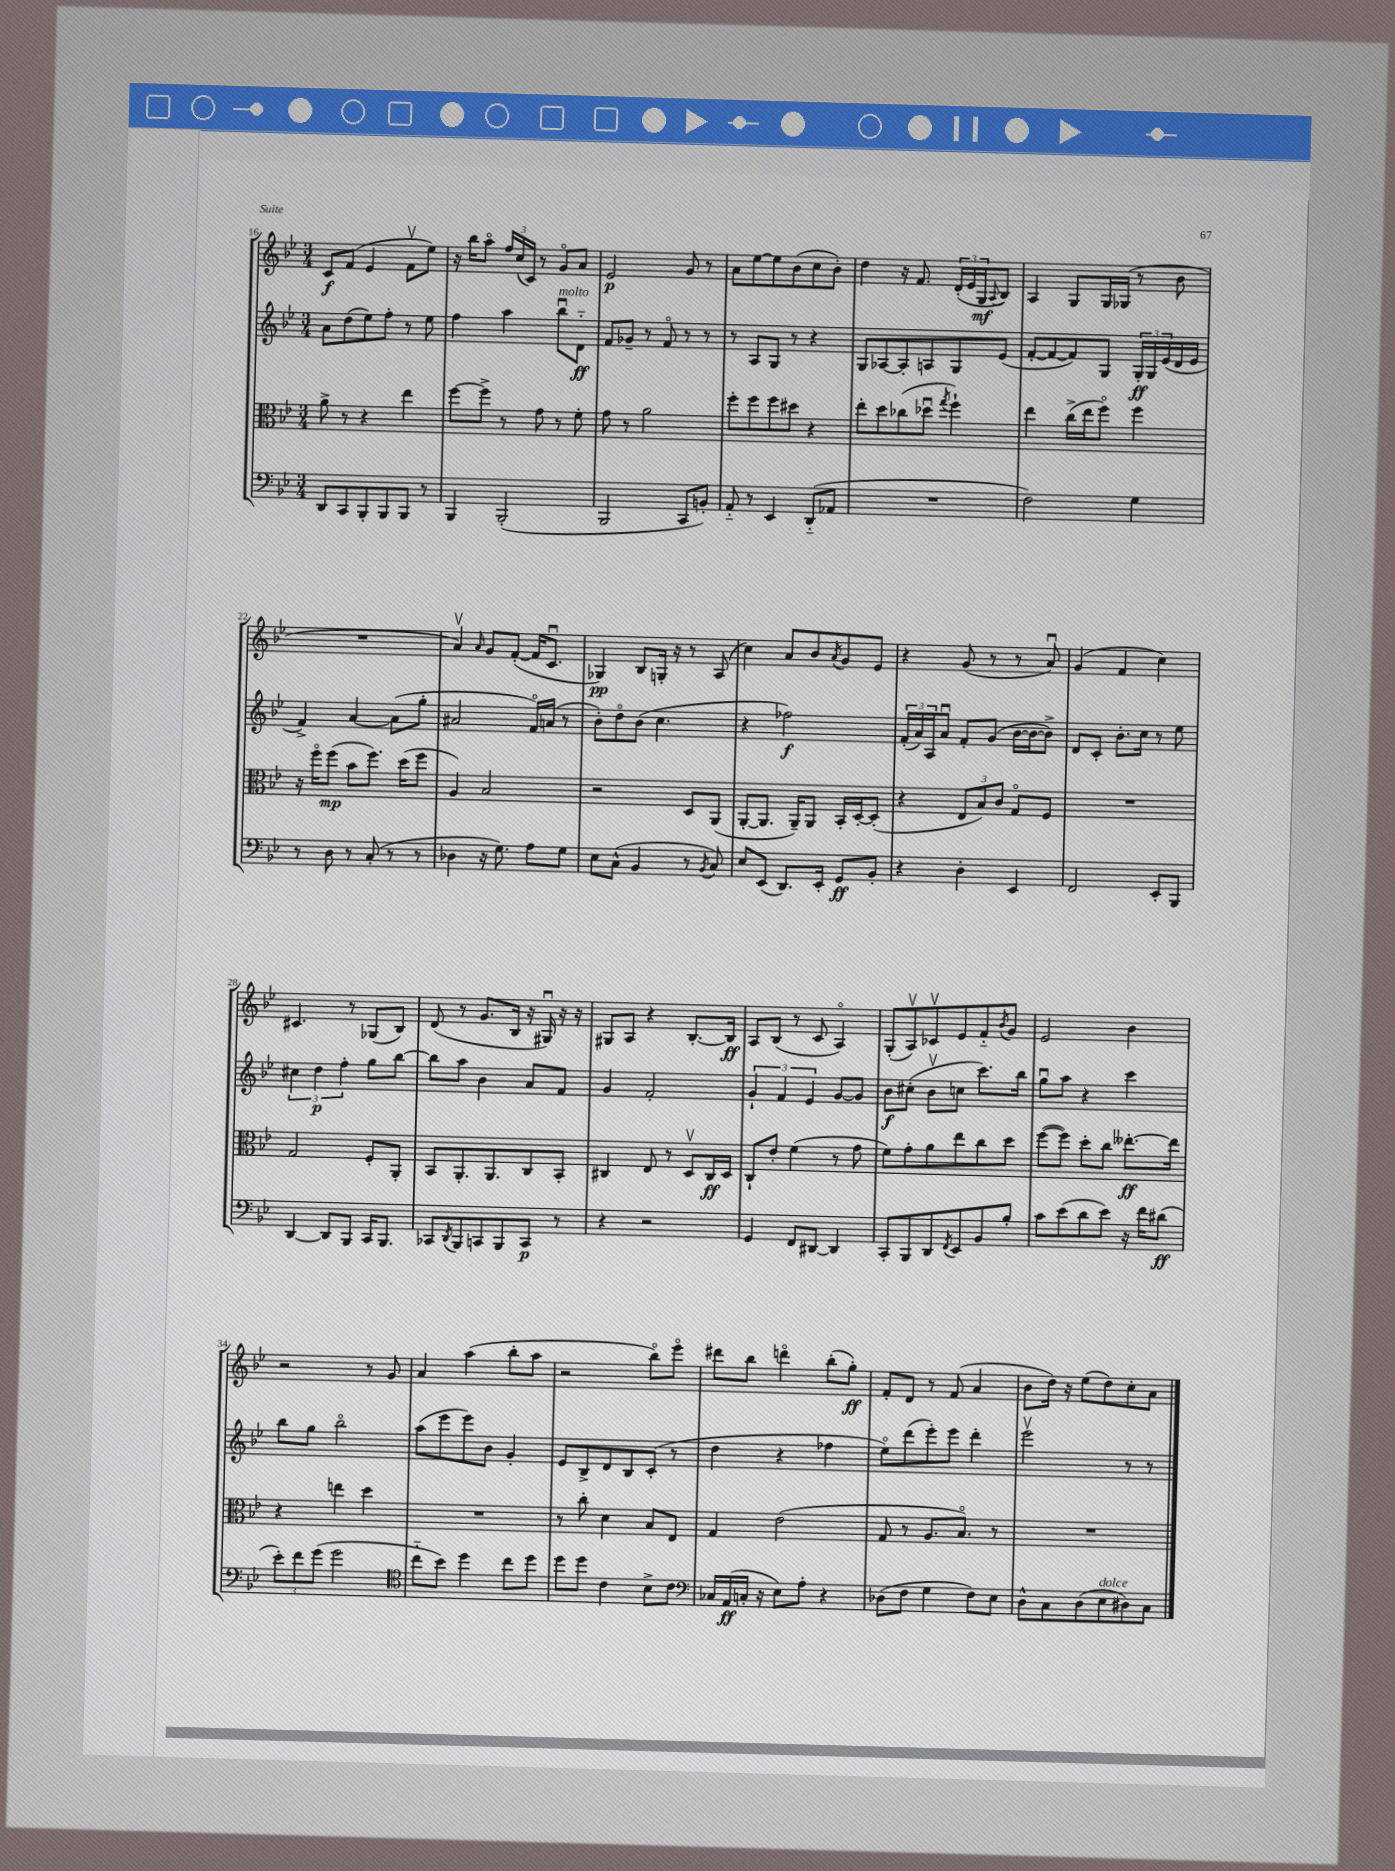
<<
\new StaffGroup <<
\new Staff = "s0" {
    \clef treble \key bes \major \numericTimeSignature \time 3/4
    c'8\f f'8( ees'4 f'8\upbow ees''8) |
    r16 bes''16 a''8\flageolet \tuplet 3/2 { f''16 c''16( c'16) } r8 g'8\flageolet a'8 |
    ees'2\p g'8 r8 |
    a'8 ees''8~ ees''8 bes'8( c''8 bes'8-.) |
    d''4 r16 f'8. \tuplet 3/2 { d'16-.( ees'16 g16\mf } \appoggiatura { a8 } bes8) |
    a4 g8 g16 ges16( r8 bes'8 |
    R2. |
    a'4\upbow) \grace { a'16 } g'8 f'8~-.( f'16 c'8.\downbow |
    ges4\pp) bes8 g16-. r16 r8 a8( |
    c''4) a'8 bes'8 \acciaccatura { a'8 } g'8 ees'8 |
    r4 g'8( r8 r8 a'8\downbow) |
    g'4( f'4 c''4) |
    cis'4. r8 ges8( bes8) |
    d'8( r8 g'8. bes16 r16 gis16\downbow) r16 r16 |
    gis8 a8 r4 bes8.~-. bes16\ff |
    a8 bes8( r8 c'8 a4\flageolet) |
    g8-.( a8\upbow) ces'8\upbow ees'8 f'8-_ \acciaccatura { bes'8 } g'8 |
    ees'2 bes'4 |
    r2 r8 g'8 |
    a'4 a''4( bes''8-. a''8 |
    r2 bes''8\flageolet) ees'''8\flageolet |
    dis'''8 bes''8 d'''4\flageolet bes''8-.( g''8-.\ff) |
    f'8-. d'8 r8 f'8( a'4 |
    bes'8 d''16) r16 ees''8( d''8) c''8-. a'8 \bar "|." |
}
\new Staff = "s1" {
    \clef treble \key bes \major \numericTimeSignature \time 3/4
    a'8 d''8( ees''8) f''8-. r8 ees''8 |
    f''4 a''4 bes''8\downbow^\markup { \italic "molto" } d'8-_\ff |
    f'8 ges'8-- r8 f'8\flageolet r8 r8 |
    r8 a8 g8 r8 r4 |
    g8 aes8~ aes8-. a8 g8 ees'8( |
    f'8~-. f'8~ f'8) g8 \tuplet 3/2 { g16-.\ff g16 ees'16( } d'16 ees'16 |
    f'4->) a'4~ a'8( g''8-. |
    ais'2 f'16\flageolet) a'16( r8 |
    bes'8-.) d''8\flageolet bes'8( c''4. |
    r4 fes''2\f) |
    \tuplet 3/2 { f'16-.( a'16) a16 } a'8\downbow f'8-. g'8( bes'16~ bes'16~ bes'8->) |
    d'8 c'8-. bes'8.-. c''16 r8 ees''8 |
    \tuplet 3/2 { cis''4 d''4\p f''4-. } g''8 bes''8~ |
    bes''8 a''8 bes'4 a'8 f'8 |
    g'4 f'2-. |
    \tuplet 3/2 { g'4-! f'4 ees'4 } g'8~ g'8 |
    bes'8\f cis''8-.( bes'8\upbow c''8 c'''8.) bes''16 |
    g''8\downbow a''8 r4 c'''4 |
    bes''8 g''8 bes''2\flageolet |
    a''8( ees'''8 ees'''8) bes'8 g'4-. |
    ees'8 bes8-> d'8 bes8 c'8-.( r8 |
    d''4 r4 fes''4 |
    ees''8\flageolet) d'''8( ees'''8-.) ees'''8 d'''4-. |
    ees'''2\upbow r8 r8 \bar "|." |
}
\new Staff = "s2" {
    \clef alto \key bes \major \numericTimeSignature \time 3/4
    a'8-> r8 r4 ees''4 |
    f''8~ f''8-> r8 g'8 r8 f'8-. |
    g'8 r8 a'2 |
    f''8-. f''8 f''8 dis''8 r4 |
    ees''8-. d''8 ces''8( des''8\downbow \acciaccatura { g''8 } f''4-!) |
    ees''4 c''16->( ees''16 f''8\flageolet) f''4 |
    r16 f''16\flageolet f''8\mp( bes'8 f''8.) d''16( f''8 |
    a4) bes2 |
    r2 d8 a,8( |
    a,8~-. a,8. a,16--) a,8 bes,16-. d16~-. d8-.( |
    r4 \tuplet 3/2 { ees8 bes8) c'8 } g8\flageolet f8 |
    R2. |
    g2 f8-. a,8-. |
    bes,8 a,8.-. a,8. c8 bes,8-. |
    cis4 ees8 r8 d8\upbow cis16\ff d16 |
    c8-! ees'8-. f'4( r8 g'8 |
    f'8) g'8-. a'8 ees''8 c''8 d''8 |
    f''8~( f''8) d''8-. c''8 eeses''8.~-.\ff eeses''16 |
    r4 e''4 d''4 |
    R2. |
    r8 c''8-. d'4 bes8 ees8 |
    g4 ees'2( |
    g8 r8 a8. bes8.\flageolet) r8 |
    R2. \bar "|." |
}
\new Staff = "s3" {
    \clef bass \key bes \major \numericTimeSignature \time 3/4
    d,8 c,8 bes,,8-. bes,,8 bes,,8 r8 |
    bes,,4 bes,,2-.( |
    bes,,2 c,8 b,8-.) |
    a,8-_ r8 ees,4 d,8-_( aes,8 |
    R2. |
    f2) g4 |
    r8 d8 r8 c8-.( r8 r8 |
    des4 r16 g8.) a8 g8 |
    ees8 c8-^( bes,4 r8 \acciaccatura { bes,8 } c8) |
    ees8 ees,8( d,8.) ees,16-. g,8\ff bes,8-. |
    r4 d4-. ees,4 |
    f,2 ees,8-. bes,,8 |
    d,4~ d,8 bes,,8 c,16 bes,,8. |
    ces,8 \acciaccatura { d,8 } bes,,8 c,8 bes,,8 c,8\p r8 |
    r4 r2 |
    g,4 f,8 dis,8~ dis,4 |
    c,8-. bes,,8 d,8 \acciaccatura { f,8 } ees,8 bes,8 bes8-. |
    c'8 ees'8( d'8 ees'8) r16 f'16 dis'8\ff( |
    \tuplet 3/2 { ees'8-.) f'8 g'8( } g'2 |
    \clef tenor c''8-_ bes'8) d''4 c''8 d''8 |
    d''8 d''8 c'4 bes8-> c'8 |
    \clef bass ces16 a,16\ff( c16-. r16 ees8) a8-. r4 |
    des8( f8 g4 f8) ees8 |
    d8-^ c8 d8( ees8^\markup { \italic "dolce" } dis8) c8 \bar "|." |
}
>>
>>
\layout { \context { \Score currentBarNumber = #16 } }
